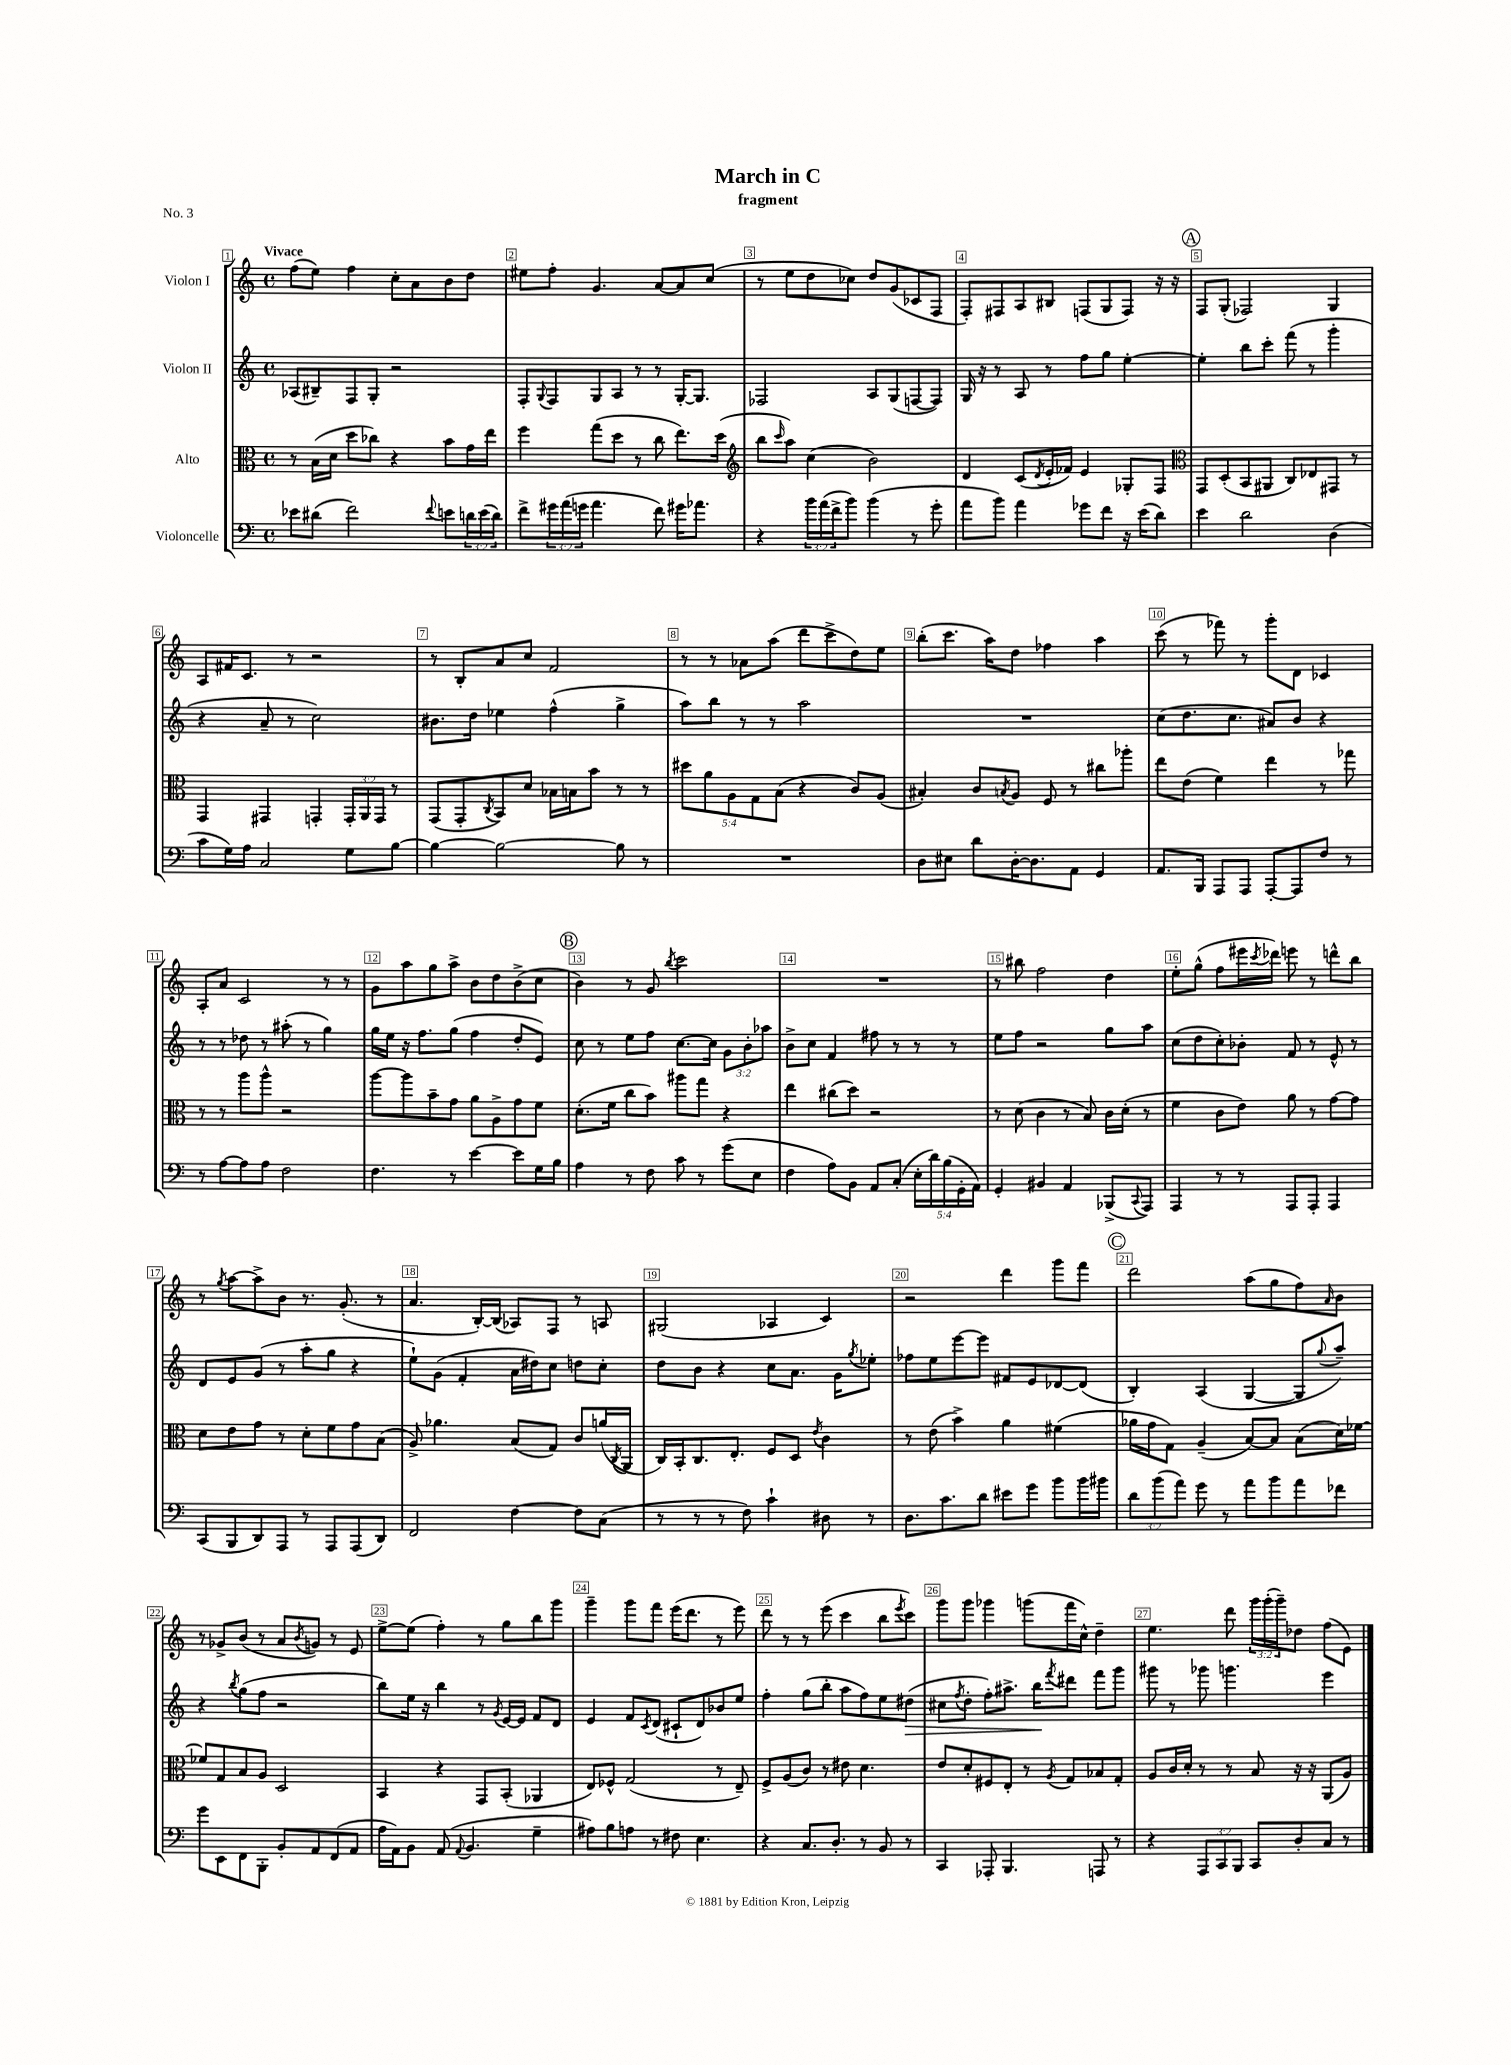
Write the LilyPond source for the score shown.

\header { title = "March in C" subtitle = "fragment" piece = "No. 3" }
<<
\new StaffGroup <<
\new Staff = "s0" \with { instrumentName = "Violon I" } {
    \clef treble \key c \major \defaultTimeSignature \time 4/4 \override Staff.TupletNumber.text = #tuplet-number::calc-fraction-text \tempo "Vivace"
    f''8( e''8) f''4 c''8-. a'8 b'8 d''8 |
    eis''8 f''8-. g'4. a'8~ a'8 c''8( |
    r8 e''8 d''8 ces''8) d''8 g'8( ces'8 f8 |
    f8-.) fis8 a8 bis8 f8( g8 f8) r16 r16 |
    \mark \markup { \circle "A" } f8 g8-.( fes2) g4 |
    a8 fis'16 c'8. r8 r2 |
    r8 b8-. a'8 c''8 f'2 |
    r8 r8 aes'8 a''8( d'''8 c'''8-> d''8) e''8 |
    b''8-.( c'''8. a''16) d''8 fes''4 a''4 |
    c'''8( r8 fes'''8) r8 g'''8-. d'8 ces'4 |
    a8-. a'8 c'2 r8 r8 |
    g'8 a''8 g''8 a''8-> b'8 d''8 b'8->( c''8 |
    \mark \markup { \circle "B" } b'4) r8 g'8 \acciaccatura { b''8 } c'''2 |
    R1 |
    r8 bis''8 f''2 d''4 |
    e''8-. g''8-^( f''8 eis'''16 \acciaccatura { c'''8 } des'''16) e'''8 r8 d'''8-^ b''8 |
    r8 \acciaccatura { g''8 } a''8~ a''8-> b'8 r8. g'8.-.( r8 |
    a'4. b16~-.) b16( aes8) f8 r8 a8 |
    gis2( aes4 c'4) |
    r2 d'''4 g'''8 f'''8 |
    \mark \markup { \circle "C" } d'''2 a''8( g''8 f''8) \grace { a'16 } b'8 |
    r8 ges'8-> b'8( r8 a'8 \acciaccatura { b'8 } g'8) r8 e'8 |
    e''8~-> e''8( f''4-.) r8 g''8 b''8 g'''8 |
    g'''4-- g'''8 f'''8 e'''16( d'''8. r8 e'''8) |
    d'''8 r8 r8 e'''8( c'''4 b''8 \acciaccatura { e'''8 } c'''8) |
    g'''8 g'''8 ges'''4 g'''8( f'''16 c''16-^) d''4-- |
    e''4. d'''8 \tuplet 3/2 { g'''16 g'''16-.( g'''16--) } des''8 f''8( e'8) \bar "|." |
}
\new Staff = "s1" \with { instrumentName = "Violon II" } {
    \clef treble \key c \major \defaultTimeSignature \time 4/4 \override Staff.TupletNumber.text = #tuplet-number::calc-fraction-text
    aes8( bis8--) f8 g8-. r2 |
    f8-. \appoggiatura { g8 } f8 g8 a8 r8 r8 g16~-. g8. |
    fes2 a8 g8( f8~ f8) |
    g16 r16 r8 a8 r8 f''8 g''8 e''4~-. |
    \mark \markup { \circle "A" } e''4-. b''8 c'''8-. f'''8( r8 g'''4-. |
    r4 a'8-- r8 c''2) |
    bis'8. d''16 ees''4 f''4-^( g''4-> |
    a''8) b''8 r8 r8 a''2 |
    R1 |
    c''8( d''8. c''8. ais'8) b'8 r4 |
    r8 r8 des''8 r8 ais''8-.( r8 g''4) |
    g''16 e''16 r16 f''8. g''8( f''4 d''8-. e'8) |
    \mark \markup { \circle "B" } c''8 r8 e''8 f''8 c''8.~ c''16 \tuplet 3/2 { g'8 b'8-. aes''8 } |
    b'8-> c''8 f'4 fis''8 r8 r8 r8 |
    e''8 f''8 r2 g''8 a''8 |
    c''8( d''8 c''8-.) bes'8-. f'8 r8 e'8-^ r8 |
    d'8 e'8 g'8( r8 a''8-. g''8 r4 |
    e''8-!) g'8( f'4-. a'16 dis''16) c''8 d''8 c''8-. |
    d''8 b'8 r4 c''8 a'8. g'16 \acciaccatura { g''8 } ees''8-. |
    fes''8 e''8 e'''8~ e'''8 fis'8 e'8 des'8~ des'8( |
    \mark \markup { \circle "C" } b4-.) a4( g4~ g8 \appoggiatura { g''8 } a''8--) |
    r4 \acciaccatura { b''8 } g''8( f''8 r2 |
    b''8) e''16 r16 b''4 r8 \acciaccatura { g'8 } e'16~ e'16 f'8 d'8 |
    e'4 f'8 \acciaccatura { c'8 } d'8( cis'8-! d'8) bes'8 e''8 |
    f''4-. g''8( b''8-. a''8 f''8) e''8 dis''8\>( |
    cis''8 \acciaccatura { f''8 } d''8-. f''8-.) ais''8.-> b''16\! \acciaccatura { f'''8 } dis'''8 f'''8 g'''8 |
    gis'''8 r8 ges'''8 g'''4. e'''4 \bar "|." |
}
\new Staff = "s2" \with { instrumentName = "Alto" } {
    \clef alto \key c \major \defaultTimeSignature \time 4/4 \override Staff.TupletNumber.text = #tuplet-number::calc-fraction-text
    r8 b16( d'16 d''8 ces''8) r4 b'8 g'16 e''16 |
    f''4 g''8( d''8 r8 c''8 e''8.) d''16( |
    \clef treble b''8 \grace { c'''16 } a''8) c''4( b'2) |
    d'4 c'8( \acciaccatura { d'8 } e'16-. fes'16) e'4 ges8-. f8 |
    \mark \markup { \circle "A" } \clef alto g,8 d8-.( b,8 ais,8 c8) ees8 gis,8 r8 |
    g,4 gis,4 g,4-. \tuplet 3/2 { g,16-. a,16 g,16 } r8 |
    g,8( g,8-. \acciaccatura { c8 } b,8) d'8 bes16 b16 b'8 r8 r8 |
    \tuplet 5/4 { dis''8 a'8 a8 g8 b8( } r4 c'8) a8( |
    bis4-.) c'8 \acciaccatura { b8 } a8 f8 r8 cis''8 aes''8-. |
    e''8 e'8( f'4) e''4 r8 ges''8 |
    r8 r8 a''8 a''8-^ r2 |
    a''8~ a''8 b'8-- g'8 a'8 a8-> g'8 f'8 |
    \mark \markup { \circle "B" } d'8.-.( f'16 c''8 b'8) ais''8 g''8 r4 |
    e''4 cis''8( d''8) r2 |
    r8 d'8( c'4 r8 b8) c'16 d'16-.( r8 |
    f'4 c'8 e'8) a'8 r8 g'8~ g'8 |
    d'8 e'8 g'8 r8 d'8-. f'8 g'8 b8( |
    a8->) aes'4. b8( g8) c'8 a'16( \acciaccatura { c8 } a,16 |
    c16) b,16-. c8. e8.-. f8 d8 \acciaccatura { e'8 } c'4 |
    r8 e'8( b'4->) a'4 fis'4( |
    \mark \markup { \circle "C" } aes'16 g'16 g8) a4--( b8~) b8 b8( d'16) fes'16~ |
    fes'8 g8 b8 a8 d2 |
    b,4 r4 g,8 b,8-.( aes,4 |
    e8) fes8-^ g2( r8 e8--) |
    f8-> a8( c'8) r8 eis'8 d'4. |
    e'8 d'8-. fis8 e8-. r8 \acciaccatura { a8 } g8 bes8 g8-. |
    a8 c'16 d'16-. r8 r8 b8 r16 r16 a,8( a8) \bar "|." |
}
\new Staff = "s3" \with { instrumentName = "Violoncelle" } {
    \clef bass \key c \major \defaultTimeSignature \time 4/4 \override Staff.TupletNumber.text = #tuplet-number::calc-fraction-text
    ees'8 dis'8( f'2) \appoggiatura { f'8 } e'8 \tuplet 3/2 { d'16 e'16( d'16) } |
    f'8-> \tuplet 3/2 { gis'16 a'16( g'16 } a'4. f'8) gis'16 aes'8. |
    r4 \tuplet 3/2 { b'16 a'16( f'16-> } b'8) b'4( r8 g'8-. |
    a'8 b'8) a'4 ges'8 f'8 r16 e'16( d'8) |
    \mark \markup { \circle "A" } e'4 d'2 d4( |
    c'8 g16) a16 c2 g8 b8~ |
    b4~ b2~ b8 r8 |
    R1 |
    d8 eis8 d'8 d16~-. d8. a,8 g,4 |
    a,8. b,,16 a,,8 a,,8 a,,8~-. a,,8 f8 r8 |
    r8 a8~ a8 a8 f2 |
    f4. r8 e'4~ e'8 g16 b16 |
    \mark \markup { \circle "B" } a4 r8 f8 c'8 r8 g'8( e8 |
    f4 a8) b,8 a,8 c8-.( \tuplet 5/4 { e16-. d'16) b16( g,16-. a,16) } |
    g,4-. bis,4 a,4 bes,,8->( \appoggiatura { c,8 } a,,8) |
    a,,4 r8 r8 a,,8 a,,8-. a,,4 |
    c,8( b,,8 d,8) a,,8 r8 a,,8 a,,8( d,8) |
    f,2 f4~ f8 c8( |
    r8 r8 r8 f8) c'4-! dis8 r8 |
    d8. c'8. d'8 eis'8 g'8 b'8 b'16 bis'16 |
    \mark \markup { \circle "C" } \tuplet 3/2 { d'8 b'8( a'8) } g'8 r8 a'8 b'8 a'8 fes'8 |
    g'8 e,8 f,8 b,,8-. b,8-. a,8 f,8( a,8 |
    a16 a,16) b,8 a,8( \appoggiatura { a,8 } b,4. g4-- |
    ais8) b8 a8 r8 fis8 e4. |
    r4 c8. d8.-. r8 b,8 r8 |
    c,4 aes,,8-. b,,4. a,,8 r8 |
    r4 \tuplet 3/2 { a,,8 c,8 b,,8 } c,8 d8-. c8 r8 \bar "|." |
}
>>
>>
\layout { \context { \Score \override BarNumber.break-visibility = ##(#f #t #t) barNumberVisibility = #all-bar-numbers-visible \override BarNumber.stencil = #(make-stencil-boxer 0.1 0.3 ly:text-interface::print) } }
